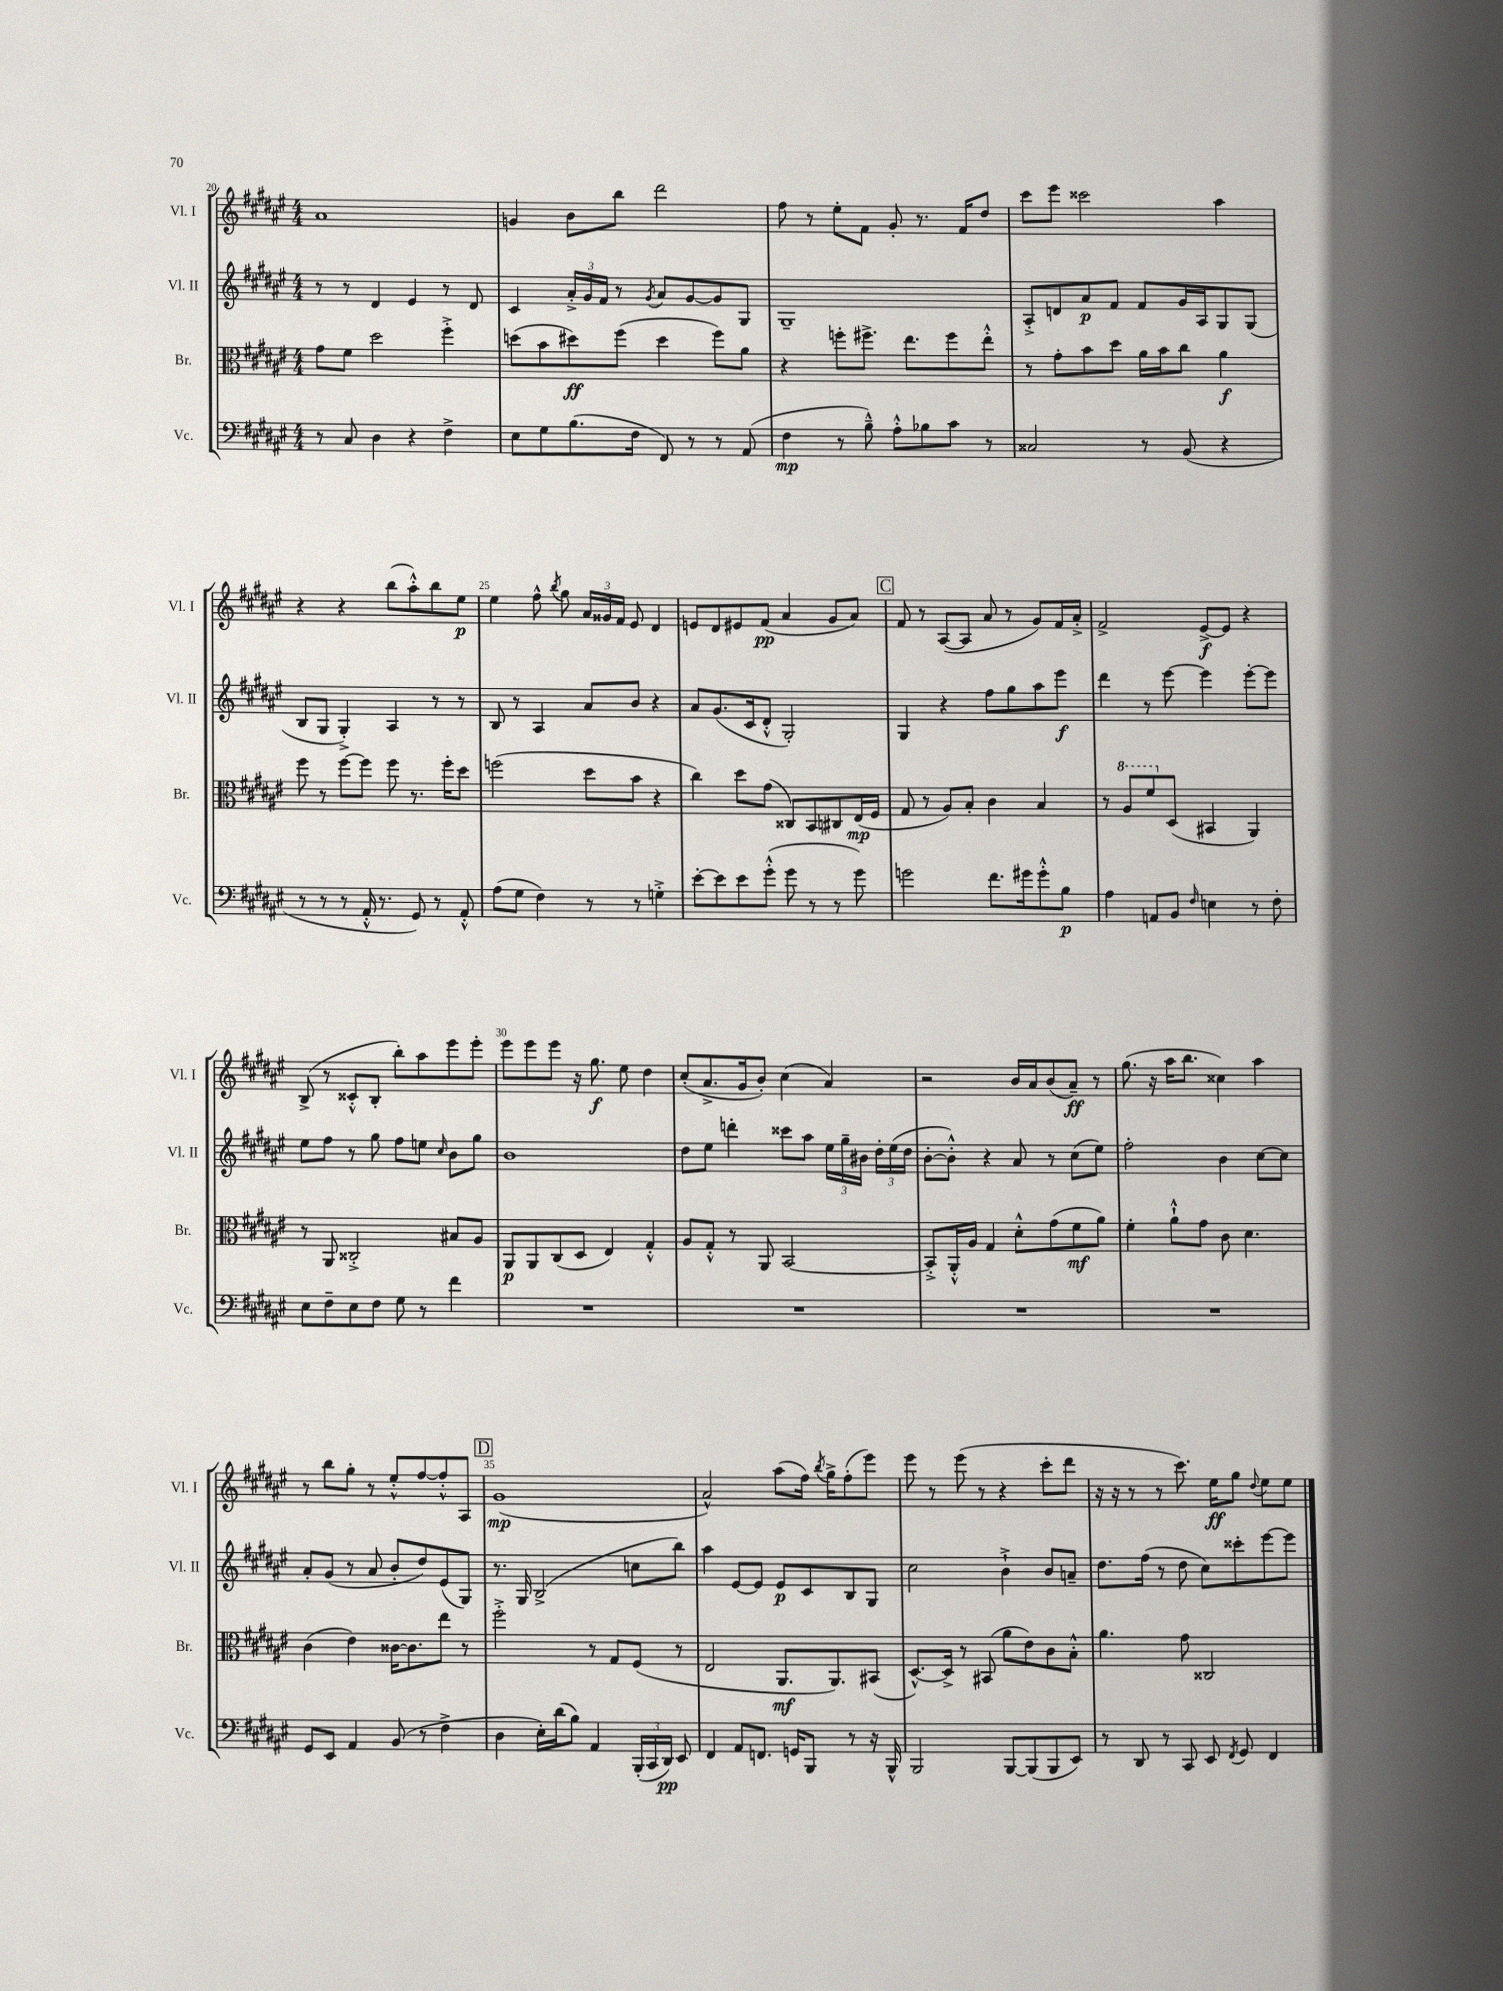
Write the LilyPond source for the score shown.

<<
\new StaffGroup <<
\new Staff = "s0" \with { instrumentName = "Vl. I" shortInstrumentName = "Vl. I" } {
    \clef treble \key fis \major \numericTimeSignature \time 4/4
    \autoBeamOff ais'1 |
    g'4 b'8[ b''8] dis'''2 |
    fis''8 r8 eis''8[-. fis'8] gis'8-. r8. fis'16[ dis''8] |
    cis'''8[ eis'''8] cisis'''2 ais''4 |
    r4 r4 b''8[( ais''8-.-^) b''8 eis''8]\p |
    eis''4 fis''8-^ \acciaccatura { b''8 } gis''8 \tuplet 3/2 { ais'16[ gisis'16 fis'16] } eis'8 dis'4 |
    e'8[ dis'8 eis'8 fis'8]\pp( ais'4 gis'8[ ais'8]) |
    \mark \markup { \box "C" } fis'8 r8 ais8[~( ais8] ais'8 r8 gis'8[) fis'16 ais'16]-.-> |
    fis'2-> eis'8[~->\f eis'8] r4 |
    b8->( r8 cisis'8[-.-^ b8]-. b''8[-.) ais''8 eis'''8 eis'''8]-. |
    eis'''8[ eis'''8 eis'''8] r16 gis''8.\f eis''8 dis''4 |
    cis''8[-.( ais'8.-> gis'16 b'8]-.) cis''4( ais'4) |
    r2 b'16[ ais'16 b'8( ais'8]--\ff) r8 |
    gis''8.( r16 ais''16[ b''8.] cisis''4) ais''4 |
    r8 b''8[ gis''8]-. r8 eis''8[-.-^ fis''8~ fis''8-.-^ ais8] |
    \mark \markup { \box "D" } gis'1\mp( |
    ais'2-^) ais''8[( fis''16]) \acciaccatura { b''8 } gis''16[-> fis''8-.( eis'''8]) |
    eis'''8 r8 eis'''8( r8 r4 cis'''8[-. dis'''8] |
    r16 r16 r8 r8 cis'''8.) eis''16[\ff gis''8] \appoggiatura { dis''8 } eis''8[ eis''8] \bar "|." |
}
\new Staff = "s1" \with { instrumentName = "Vl. II" shortInstrumentName = "Vl. II" } {
    \clef treble \key fis \major \numericTimeSignature \time 4/4
    \autoBeamOff r8 r8 dis'4 eis'4 r8 dis'8 |
    cis'4 \tuplet 3/2 { ais'16[-.-> gis'16 fis'16] } r8 \acciaccatura { gis'8 } ais'8[ gis'8~ gis'8 gis8] |
    gis1-- |
    ais8[-.-> d'8 ais'8\p fis'8] fis'8[ gis'16 ais16 gis8 gis8]( |
    b8[ gis8] gis4-.->) ais4 r8 r8 |
    b8 r8 ais4 ais'8[ b'8] r4 |
    ais'8[ gis'8.( cis'16 dis'8]-.-^ gis2-.) |
    \mark \markup { \box "C" } gis4 r4 fis''8[ gis''8 ais''8 eis'''8]\f |
    dis'''4 r8 eis'''8~ eis'''4 eis'''8[~-. eis'''8] |
    eis''8[ fis''8] r8 gis''8 fis''8[ e''8] \grace { cis''16 } b'8[ gis''8] |
    b'1 |
    dis''8[ eis''8] d'''4-. cisis'''8[ ais''8] \tuplet 3/2 { eis''16[ gis''16-- bis'16] } \tuplet 3/2 { dis''16[-. eis''16( dis''16] } |
    b'8[~-. b'8]-.-^) r4 ais'8 r8 cis''8[( eis''8]) |
    fis''2-. b'4 cis''8[~ cis''8] |
    ais'8[-. gis'8]( r8 ais'8 b'8[-. dis''8) eis'8( gis8]) |
    \mark \markup { \box "D" } r8. gis16 b2->( c''8[ b''8]) |
    ais''4 eis'8[~ eis'8] eis'8[\p cis'8 b8 gis8] |
    cis''2 b'4-!-> b'8[ a'8]-- |
    dis''8.[ fis''16]( r8 dis''8 cis''8[) cisis'''8-. eis'''8~ eis'''8] \bar "|." |
}
\new Staff = "s2" \with { instrumentName = "Br." shortInstrumentName = "Br." } {
    \clef alto \key fis \major \numericTimeSignature \time 4/4
    \autoBeamOff gis'8[ fis'8] dis''2 fis''4-.-> |
    d''8[( b'8 dis''8\ff) fis''8]( dis''4 fis''8[) ais'8] |
    r4 f''8[-. fis''8.]-> eis''8.[ fis''8 eis''8]-.-^ |
    r8 gis'8[-. b'8 dis''8] ais'16[ b'16 cis''8] ais'4\f |
    fis''8 r8 fis''8[~ fis''8] fis''8 r8. fis''16[-. dis''8] |
    f''2( dis''8[ b'8] r4 |
    cis''4) dis''8[ gis'8]( cisis8[) b,8 cis8 eis16\mp( fis16] |
    \mark \markup { \box "C" } gis8 r8 ais8[) b8]-. cis'4 b4 |
    r8 \ottava #1 ais'8[ fis''8 \ottava #0 dis8]( bis,4 ais,4) |
    r8 ais,8 cisis2-.-> bis8[ ais8] |
    ais,8[\p ais,8 cis8( dis8] eis4) gis4-.-^ |
    ais8[ gis8]-.-^ r8 ais,8 b,2~ |
    b,8[-.-> ais,16-.-^ ais16] gis4 dis'8[-.-^ gis'8( fis'8\mf ais'8]) |
    fis'4-. ais'8[-!-^ gis'8] cis'8 dis'4. |
    cis'4( eis'4) cisis'16[~ cisis'8. eis''8] r8 |
    \mark \markup { \box "D" } fis''2-.-> r8 gis8[ fis8]( r8 |
    eis2 ais,8.[\mf ais,8.) bis,8]( |
    dis8.[~-^) dis16]-> r8 bis,8( ais'8[ eis'8) cis'8 b8]-.-^ |
    ais'4. gis'8 cisis2 \bar "|." |
}
\new Staff = "s3" \with { instrumentName = "Vc." shortInstrumentName = "Vc." } {
    \clef bass \key fis \major \numericTimeSignature \time 4/4
    \autoBeamOff r8 cis8 dis4 r4 fis4-> |
    eis8[ gis8 b8.( fis16] fis,8) r8 r8 ais,8( |
    fis4\mp r8 b8---^) ais8[-.-^ bes8 cis'8] r8 |
    cisis2 r8 b,8( r4 |
    r8 r8 r8 ais,16-.-^ r8. gis,8) r8 ais,8-.-^ |
    ais8[( gis8] fis4) r8 r8 g4-.-> |
    eis'8[~-. eis'8 eis'8 gis'8]-.-^( gis'8 r8 r8 gis'8) |
    \mark \markup { \box "C" } g'2 fis'8.[ gis'16 gis'8-.-^ b8]\p |
    ais4 a,8[ b,8] \grace { fis16 } e4 r8 fis8-. |
    eis8[ fis8-- eis8 fis8] gis8 r8 fis'4 |
    R1 |
    R1 |
    R1 |
    R1 |
    gis,8[ eis,8] ais,4 b,8( r8 fis4-> |
    \mark \markup { \box "D" } dis4 eis16[-.) dis'16( b8]) ais,4 \tuplet 3/2 { b,,16[-.( cis,16 dis,16]\pp) } eis,8 |
    fis,4 ais,8[ f,8.] g,16[ b,,8] r8 r16 b,,16-^ |
    b,,2 b,,8[~ b,,8( b,,8 eis,8]) |
    r8 dis,8 r8 cis,8 eis,8 \acciaccatura { fis,8 } gis,8 fis,4 \bar "|." |
}
>>
>>
\layout { \context { \Score currentBarNumber = #20 \override BarNumber.break-visibility = ##(#f #t #t) barNumberVisibility = #(every-nth-bar-number-visible 5) } }
